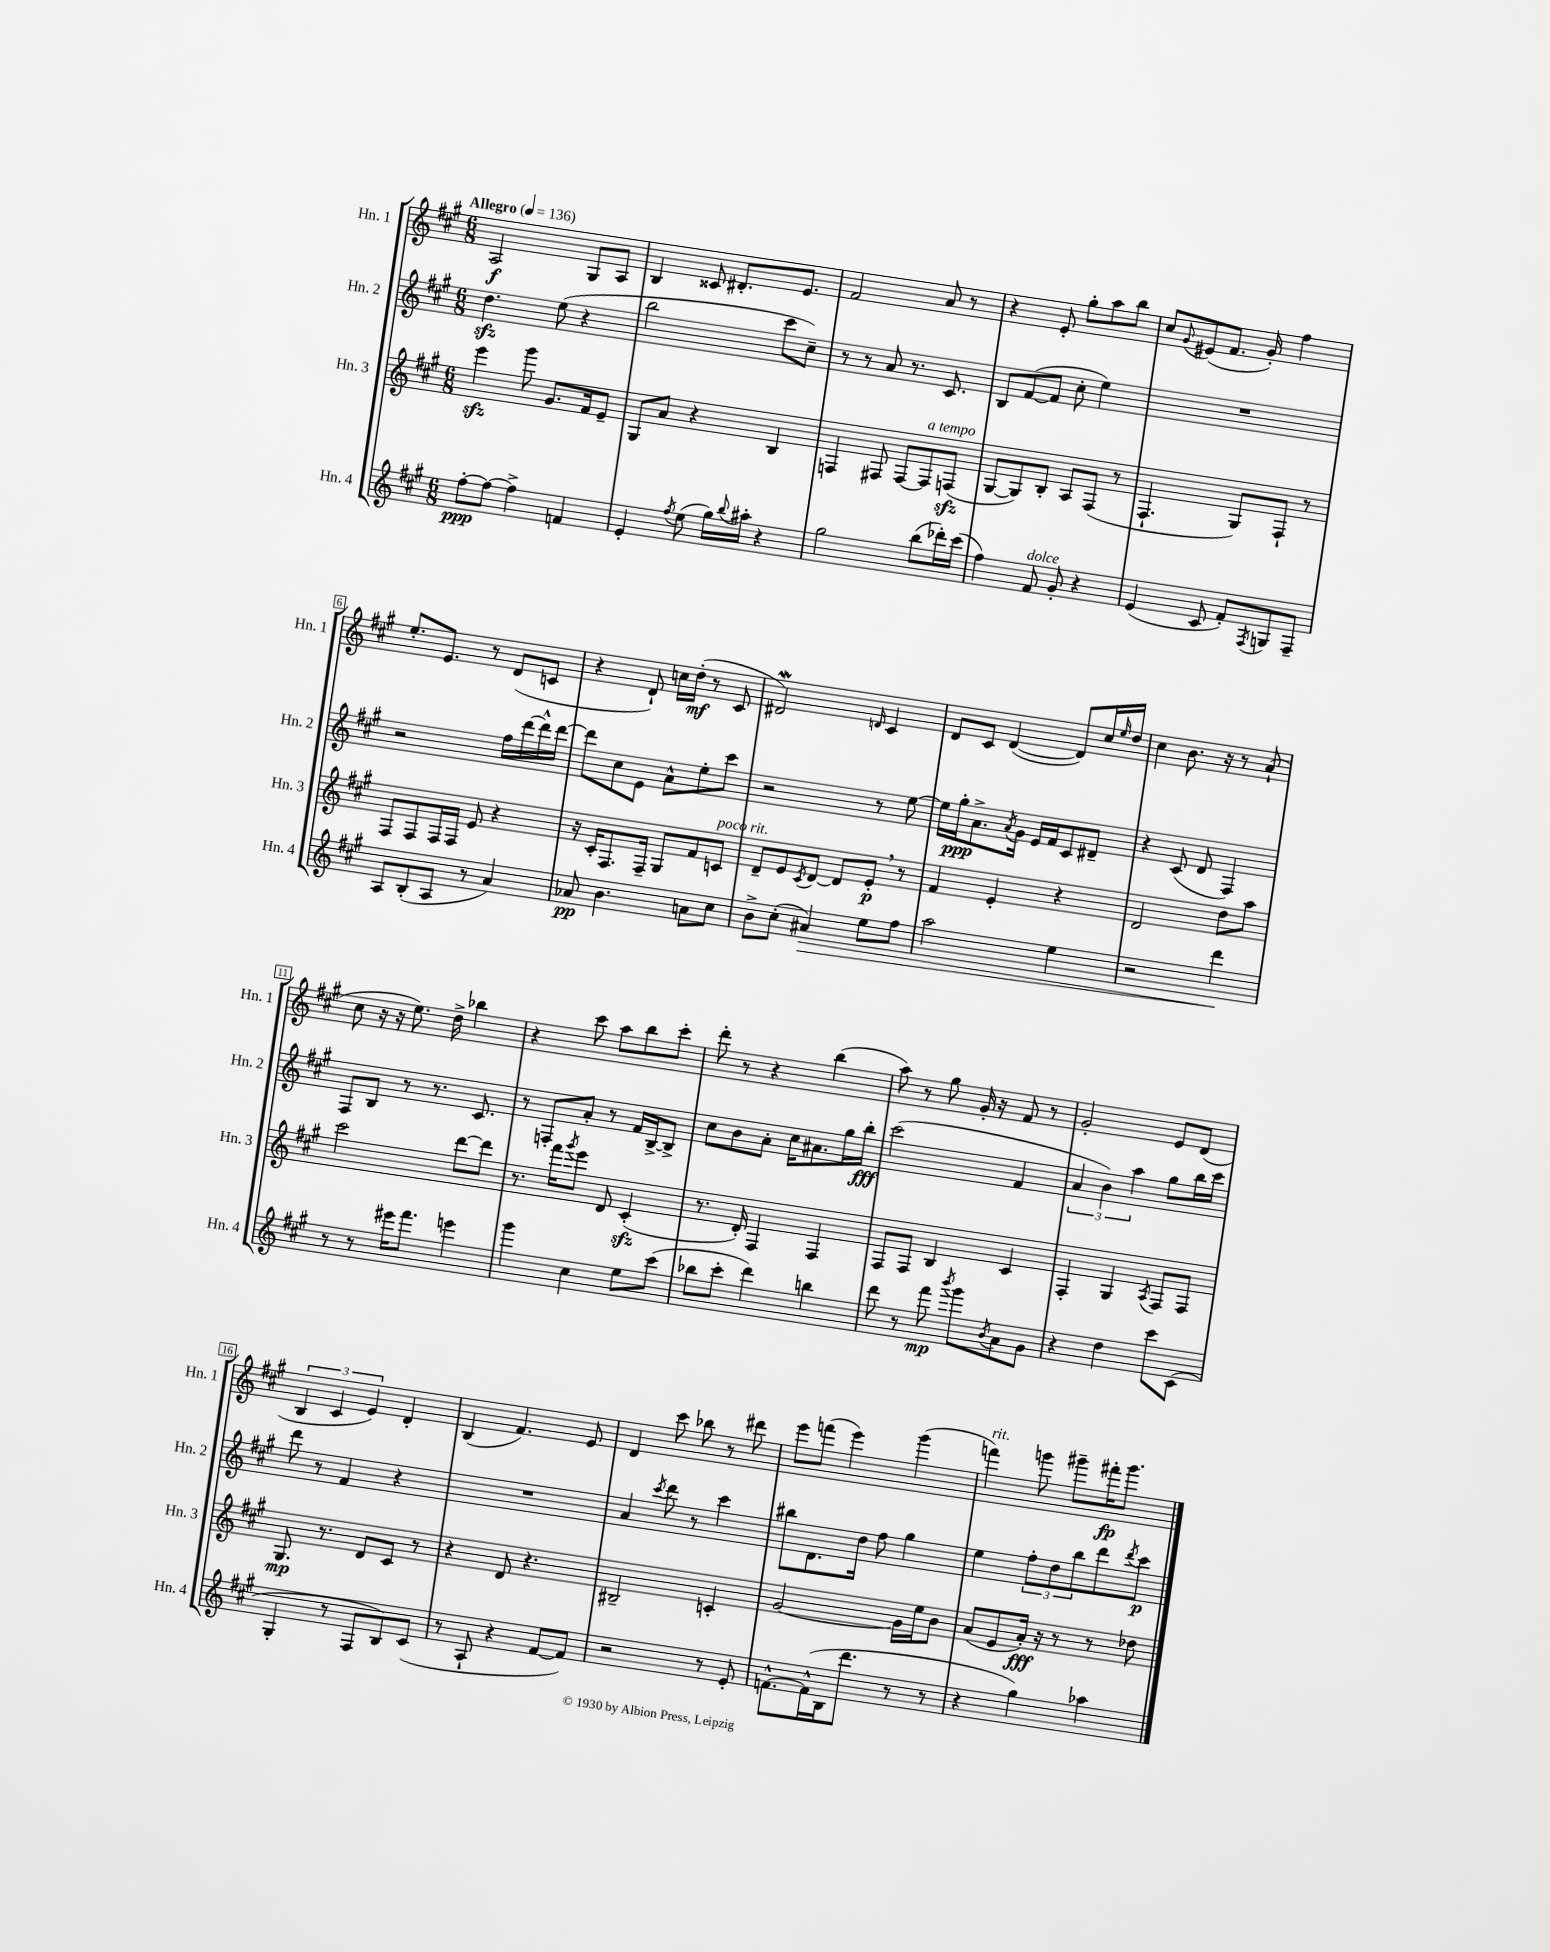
<<
\new StaffGroup <<
\new Staff = "s0" \with { instrumentName = "Hn. 1" shortInstrumentName = "Hn. 1" } {
    \clef treble \key a \major \numericTimeSignature \time 6/8 \tempo "Allegro" 4 = 136
    a2\f gis8 a8 |
    b4 cisis'8 dis'8.-. e'8. |
    fis'2 a'8 r8 |
    r4 e'8-. gis''8-. a''8 b''8 |
    cis''8 \appoggiatura { gis'8 } eis'8( fis'8. gis'16-.) fis''4 |
    e''8.-. e'8. r8 d'8( c'8 |
    r4 d'8-!) c''16 d''16-.\mf( r8 cis'8 |
    dis'2\mordent) \grace { d'16 } cis'4 |
    d'8 cis'8 d'4~( d'8) cis''16 \grace { e''16 } d''16 |
    cis''4 b'8. r16 r8 a'8-!( |
    cis''8 r16 r16 e''8.) d''16-> bes''4 |
    r4 cis'''8 a''8 b''8 cis'''8-. |
    d'''8-. r8 r4 b''4( |
    a''8) r8 gis''8 gis'16-. r16 fis'8 r8 |
    gis'2-. e'8 d'8( |
    \tuplet 3/2 { b4 cis'4 e'4) } d'4-. |
    b4( fis'4.) e'8 |
    d'4 cis'''8 bes''8 r8 dis'''8 |
    e'''8 f'''8( e'''4) gis'''4( |
    f'''4^\markup { \italic "rit." }) g'''8 gis'''8-- fis'''16-.\fp gis'''8. \bar "|." |
}
\new Staff = "s1" \with { instrumentName = "Hn. 2" shortInstrumentName = "Hn. 2" } {
    \clef treble \key a \major \numericTimeSignature \time 6/8
    d''4.\sfz e''8( r4 |
    b''2 cis'''8 cis''8--) |
    r8 r8 a'8 r8. cis'8. |
    b8 fis'8~( fis'8 cis''8-. e''4) |
    R2. |
    r2 fis''16 d'''16~ d'''16-^ d'''16~ |
    d'''8 cis''8 e'8 a'8-^ e''8-. cis'''8 |
    r2 r8 e''8~ |
    e''16 gis''16-.\ppp a'8.-> \acciaccatura { a'8 } gis'16 e'16 fis'16 cis'8 dis'8-- |
    r4 cis'8( d'8 fis4) |
    fis8 b8 r8 r8. cis'8. |
    r8 f8-. a'8-. r8 fis'16 b16~-> b8-> |
    cis''8 b'8 a'8-. cis''16 ais'8. gis''16 b''16-.\fff |
    cis'''2( fis'4 |
    \tuplet 3/2 { a'4 b'4) a''4 } gis''8 b''16 cis'''16 |
    d'''8 r8 fis'4 r4 |
    R2. |
    a'4 \acciaccatura { cis'''8 } d'''8 r8 cis'''4 |
    bis''8 d'8. d''16 fis''8 gis''4 |
    e''4 \tuplet 3/2 { fis''8-. d''8 b''8 } d'''8 \acciaccatura { d'''8 } cis'''8\p \bar "|." |
}
\new Staff = "s2" \with { instrumentName = "Hn. 3" shortInstrumentName = "Hn. 3" } {
    \clef treble \key a \major \numericTimeSignature \time 6/8
    e'''4\sfz gis'''8 gis'8. fis'16 e'8-- |
    gis8 a'8 r4 b4 |
    f4 fis8 fis8~ fis8^\markup { \italic "a tempo" } f8\sfz( |
    gis8~ gis8) b8-. a8 fis8( r8 |
    fis4.-! gis8) fis8-! r8 |
    fis8 fis8 fis16 fis16 e'8 r4 |
    r16 cis'16-. fis8. fis16-- gis8 fis'8 c'8^\markup { \italic "poco rit." } |
    d'8-- e'8 \acciaccatura { cis'8 } d'8~ d'8 e'8-.\p \breathe r8 |
    fis'4 e'4-. r4 |
    d'2 d''8 a''8 |
    cis'''2 d'''8~ d'''8 |
    r8. fis'''16 \acciaccatura { gis'''8 } e'''8 d'8 cis'4-.\sfz( |
    r8. d'16-.) fis4 fis4 |
    fis8 fis8 b4 cis'4 |
    fis4-. gis4 \acciaccatura { a8 } fis8 fis8 |
    gis8.\mp r8. d'8 cis'8 r8 |
    r4 d'8 r4. |
    bis2-- c'4-. |
    gis'2~ gis'16 e''16 b'8 |
    a'8( e'8 a'16-.\fff) r16 r8 r8 des''8 \bar "|." |
}
\new Staff = "s3" \with { instrumentName = "Hn. 4" shortInstrumentName = "Hn. 4" } {
    \clef treble \key a \major \numericTimeSignature \time 6/8
    fis''8~-.\ppp fis''8~ fis''4-> f'4 |
    e'4-. \acciaccatura { fis''8 } e''8( gis''16) \appoggiatura { b''8 } ais''16-. r4 |
    gis''2 b''8( des'''16-.) cis'''16( |
    fis''4) fis'8^\markup { \italic "dolce" } gis'8-. r4 |
    e'4( cis'8 fis'8-.) \acciaccatura { fis8 } g8 fis8-- |
    a8 b8-.( a8 r8 a'4) |
    aes'8\pp b'4. a'8 cis''8 |
    b'8-> cis''8-.( ais'4\>) e''8 fis''8 |
    a''2 e''4 |
    r2 d'''4\! |
    r8 r8 eis'''16 fis'''8. e'''4 |
    gis'''4 cis''4 e''8 cis'''8( |
    bes''8 cis'''8-. d'''4) b''4 |
    d'''8 r8 fis'''8\mp \acciaccatura { b'''8 } gis'''8 \acciaccatura { b'8 } a'8 gis'8 |
    r4 d''4 cis'''8 cis'8( |
    gis4-. r8 fis8 b8) cis'8( |
    r8 a8-! r4 fis'8~ fis'8) |
    r2 r8 e'8-. |
    f'8.~-^ f'16-^( b16 d'''8. r8 r8 |
    r4 gis''4) aes''4 \bar "|." |
}
>>
>>
\layout { \context { \Score \override BarNumber.stencil = #(make-stencil-boxer 0.1 0.3 ly:text-interface::print) } }
